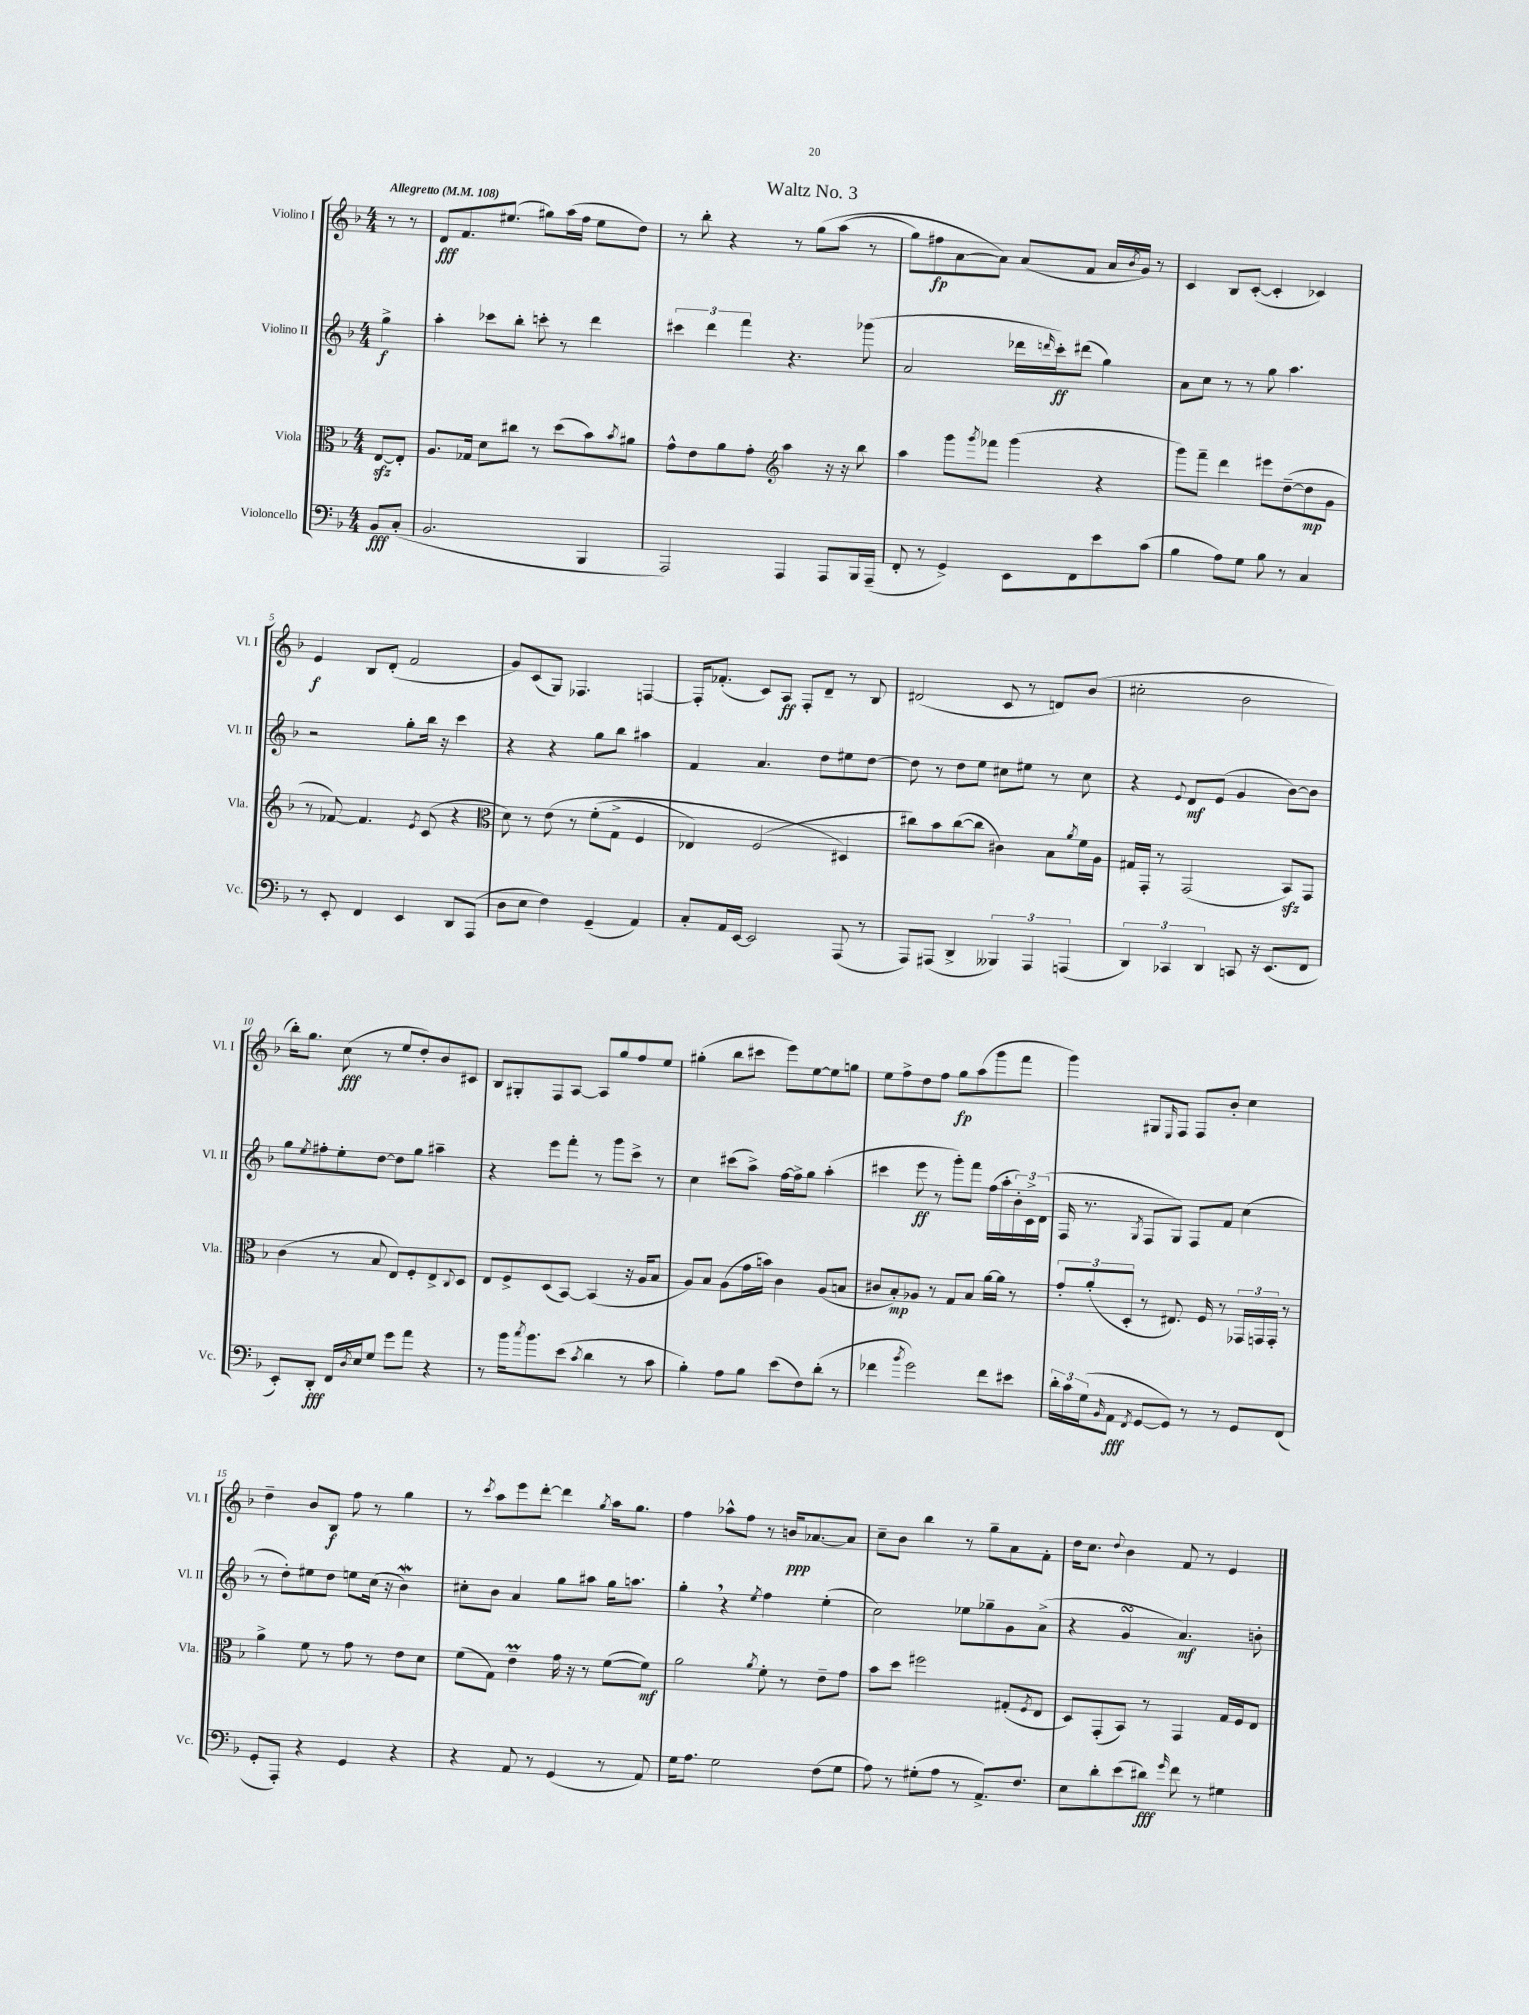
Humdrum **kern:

**kern	**kern	**kern	**kern
*staff4	*staff3	*staff2	*staff1
*clefF4	*clefC3	*clefG2	*clefG2
*k[b-]	*k[b-]	*k[b-]	*k[b-]
*M4/4	*M4/4	*M4/4	*M4/4
*MM108	*MM108	*MM108	*MM108
8BB-/L	[8E/L	4gg^\	8r
(8C'/J	8E'/]J	.	8r
=	=	=	=
2.BB-/	8.A/L	4aa'\	8d/L
.	.	.	8.f/
.	16G-/Jk	.	.
.	8d\L	8ccc-\L	.
.	.	.	(8.ee#/J
.	8cc#\J	8bb-'\J	.
.	8r	8ccc'\	8gg#\L)
.	(8dd\L	8r	(16aa\L
.	.	.	16ff\JJ
4BBB-/	8b-\)	4ddd\	8ee#\L
.	8qb-/	.	.
.	8a#\J	.	8dd\J)
=	=	=	=
2AAA/)	8g^^\L	6ccc#\	8r
.	8e\	.	8bb-'\
.	.	6ddd\	.
.	8a\	.	4r
.	.	6fff\	.
.	8g'\J	.	.
*	*clefG2	*	*
4AAA/	4aa\	4.r	8r
.	.	.	&(8gg\L
8AAA/L	16r	.	(8aa\J
.	16r	.	.
16BBB-/L	8bb-\	(8ggg-\	8r
(16AAA~/JJ	.	.	.
=	=	=	=
8FF'/	4aa\	2a/	8gg\L)
8r	.	.	8ff#\
4GG^/)	8ggg\L	.	[8a\
.	8qggg/	.	.
.	8fff-\J	.	8a\]J&)
8EE\L	(4ggg\	16ddd-\LL	(8a/L
.	.	16qqddd/	.
.	.	16ccc'\J)	.
8FF\	.	(8ddd#\J	8f/J
8e\	4r	4gg\)	16a/LL
.	.	.	8qb-/
.	.	.	16g/JJ)
(8c\J	.	.	8r
=	=	=	=
4B-\	8ggg\L)	8a\L	4c/
.	8fff~\J	8cc\J	.
8A\L)	4ddd\	8r	8B-/L
8G\J	.	8r	([8c'/J
8B-\	8eee#\L	8gg\	4c'/]
8r	([8dd~\	4.aa\	.
4C/	8dd\]	.	4c-/)
.	8g\J	.	.
=	=	=	=
8r	8r	2r	4e/
8EE'/	[8f-/)	.	.
4FF/	4.f-/]	.	8B-/L
.	.	.	(8d'/J
4EE/	.	8gg'\L	2f/
.	8qe/	.	.
.	(8c/	16bb-\Jk	.
.	.	16r	.
8DD/L	4r	4ccc\	.
(8AAA/J	.	.	.
=	=	=	=
*	*clefC3	*	*
8D\L	8d\)	4r	8g/L)
8E\J	8r	.	(8c/
4F\)	&(8e\	4r	8G/J)
.	8r	.	4.F-/
(4GG~/	(8f'\L	8gg\L	.
.	8G^\J	8bb-\J	.
4AA/)	4F/	4aa#\	[4F/
=	=	=	=
8C'/L	4E-/)	4f/	16F'/]LK
.	.	.	(8.f-'/J
16AA/L	.	.	.
[16EE/JJ	.	.	.
2EE/]	(2F/	4.a/	8c/L)
.	.	.	8A/J
.	.	.	8F'/L
.	.	8dd\L	8d~/J
(8AAA/	4D#/&)	8ee#\	8r
8r	.	[8dd\J	8B-/
=	=	=	=
8AAA/L)	8cc#\L)	8dd\]	(2d#/
(8AAA#/J	8b-\	8r	.
4DD^/	([8cc#\	8dd\L	.
.	8cc#\]J	8ee\J	.
6BBB--/)	4c#\)	8cc#\L	8c/
.	.	8ee#\J	8r
6AAA#/	.	.	.
.	8B-\L	8r	8d/L)
(6AAA/	.	.	.
.	8qa/	.	.
.	16f\L	8cc#\	(8b-/J
.	16A\JJ	.	.
=	=	=	=
6DD/)	16G#/LL	4r	2cc#'\
.	16GG'/JJ	.	.
.	8r	.	.
6CC-/	.	.	.
.	.	8qqe/	.
.	(2GG/	8d/L	.
6DD/	.	.	.
.	.	(8e/J	.
8CC/	.	4g/	2b-\
16r	.	.	.
(8.EE/L	.	.	.
.	8BB-/L)	[8b-\L)	.
8FF/J	8GG/J	8b-\]J	.
=	=	=	=
8EE'/L)	(4c\	8gg\L	16bb-'\LK)
.	.	.	8.gg\J
.	.	8qee/	.
8DD'/J	.	8ff#'\	.
16FF/LL	8r	8ee'\	(8cc\
8qD/	.	.	.
16E/J	.	.	.
8G/J	8B-/	[8dd\J	8r
8g\L	8E/L)	8dd\]L	8ee/L
8a\J	8F'/	8gg\J	8dd'/)
4r	8E^/	4aa#~\	8b-/
.	8qqC/	.	.
.	8D/J	.	8c#/J
=	=	=	=
8r	8E/L	4r	8B-/L
16b-\LK	8F^/	.	8G#'/
8qcc/	.	.	.
8.b-\	.	.	.
.	(8D/	8eee\L	8F/
(8e\J	[8BB-/J)	8fff'\J	[8A/J
8qc/	.	.	.
4d\	(4BB-/]	8r	8A/]L
.	.	8ggg\L	8gg/
8r	16r	8ccc^\J	8ff/
.	16A/LK	.	.
8c\	8B-/J	8r	8ee/J
=	=	=	=
4B-'\)	8A/L)	4cc\	(4gg#'\
.	8B-/J	.	.
8A\L	(8A\L	(8ccc#\L	8bb-\L
8B-\J	16g\L	8aa^\J)	8ccc#\J
.	16b\JJ)	.	.
(8e\L	4c\	[16ff\LL	8eee\L)
.	.	16ff^\]J	.
8F\)	.	8gg\J	[8ee\
(8d'\J	(8A/L	(4aa'\	8ee\]
8r	8B/J	.	8gg\J
=	=	=	=
4f-\	8c#/L	4ccc#\	8ee\L
.	8B-'/)	.	8ff^\
8qb-/	.	.	.
2g\)	8A-/J	8eee\	8dd\
.	8r	8r	8ff\J
.	8G/L	8ggg'\L)	8gg\L
.	8B-/J	8fff\J	(8aa\
8f-\L	[16a\LL	(16ff\LL	8ggg\
.	16a\]JJ	16aa'\	.
8e#\J	8r	24b-'\)	8fff\J
.	.	24c^\	.
.	.	(24d\JJ	.
=	=	=	=
24d'\LL	12g'/L	16F/	4ggg\)
24c\	.	.	.
.	.	8.r	.
(24G\J	(12a'/	.	.
16qqBB-/	.	.	.
8AA\J	.	.	.
.	12D'/J	.	.
8qFF/	.	8qG/	.
[8GG/L	8r	8F/L	8G#/L
.	.	.	16qqE/
8GG/]J)	8.E#/)	8G/J)	8F/J
8r	.	8F/L	8F/L
.	16F/	.	.
8r	8r	8f/J	8b-'/J
8GG/L	24GG-/LL	(4cc\	4cc\
.	24GG/	.	.
.	24GG'/JJ	.	.
(8FF/J	8r	.	.
=	=	=	=
8GG'/L	4a^\	8r	4dd~\
8AAA'/J)	.	8dd'\L)	.
4r	8f\	8ee#\	8b-/L
.	8r	8dd\J	8B-/J
4GG/	8g\	8ee\L	8ff\
.	8r	(16cc\Jk	8r
.	.	16r	.
4r	8e\L	4b-\)	4gg\
.	8d\J	.	.
=	=	=	=
4r	(8f\L	8cc#'\L	8r
.	.	.	8qccc/
.	8G\J)	8b-\J	8aa\L
8AA/	4e~\	4a/	8eee\
8r	.	.	[8ddd'\J
(4GG/	16g\	8gg\L	4ddd\]
.	16r	.	.
.	8r	8aa#\J	.
.	.	.	8qgg/
8r	([8f\L	16gg\LK	16aa\LK
.	.	8.aa\J	8.gg\J
8AA/)	8f\]J)	.	.
=	=	=	=
16G\LK	2a\	4gg'\	4ff\
8.A\J	.	.	.
2G\	.	4r	8aa-^^\L
.	.	.	8ff\J
.	8qa/	8qee/	.
.	8f'\	4ff\	8r
.	8r	.	16b/LK
.	.	.	[8.a-/
(8F\L	8e~\L	(4ee'\	.
8G\J	8g\J	.	8a-/]J
=	=	=	=
8A\)	8b-\L	2cc\)	8cc~\L
8r	8dd\J	.	8b-\J
(8G#'\L	2ff#\	.	4bb-\
8A\J	.	.	.
8r	.	8ee-\L	8r
8.AA^/L)	.	8gg-~\	8gg~\L
.	(8G#'/L	8g\	8a\
8.F/J	.	.	.
.	8qF/	.	.
.	8E/J	(8a^\J	8f'\J
=	=	=	=
8E\L	8D/L)	4r	16dd\LK
.	.	.	8.cc\J
8d'\	(8GG'/	.	.
.	.	.	8qqdd/
(8e\	8BB-/J)	4g/	4b-\
8d#\J)	8r	.	.
16qqg/	.	.	.
8f\	4GG/	4.a/)	8f/
8r	.	.	8r
4G#\	16G/LL	.	4e/
.	16F/J	.	.
.	8E/J	8b'\	.
==	==	==	==
*-	*-	*-	*-
